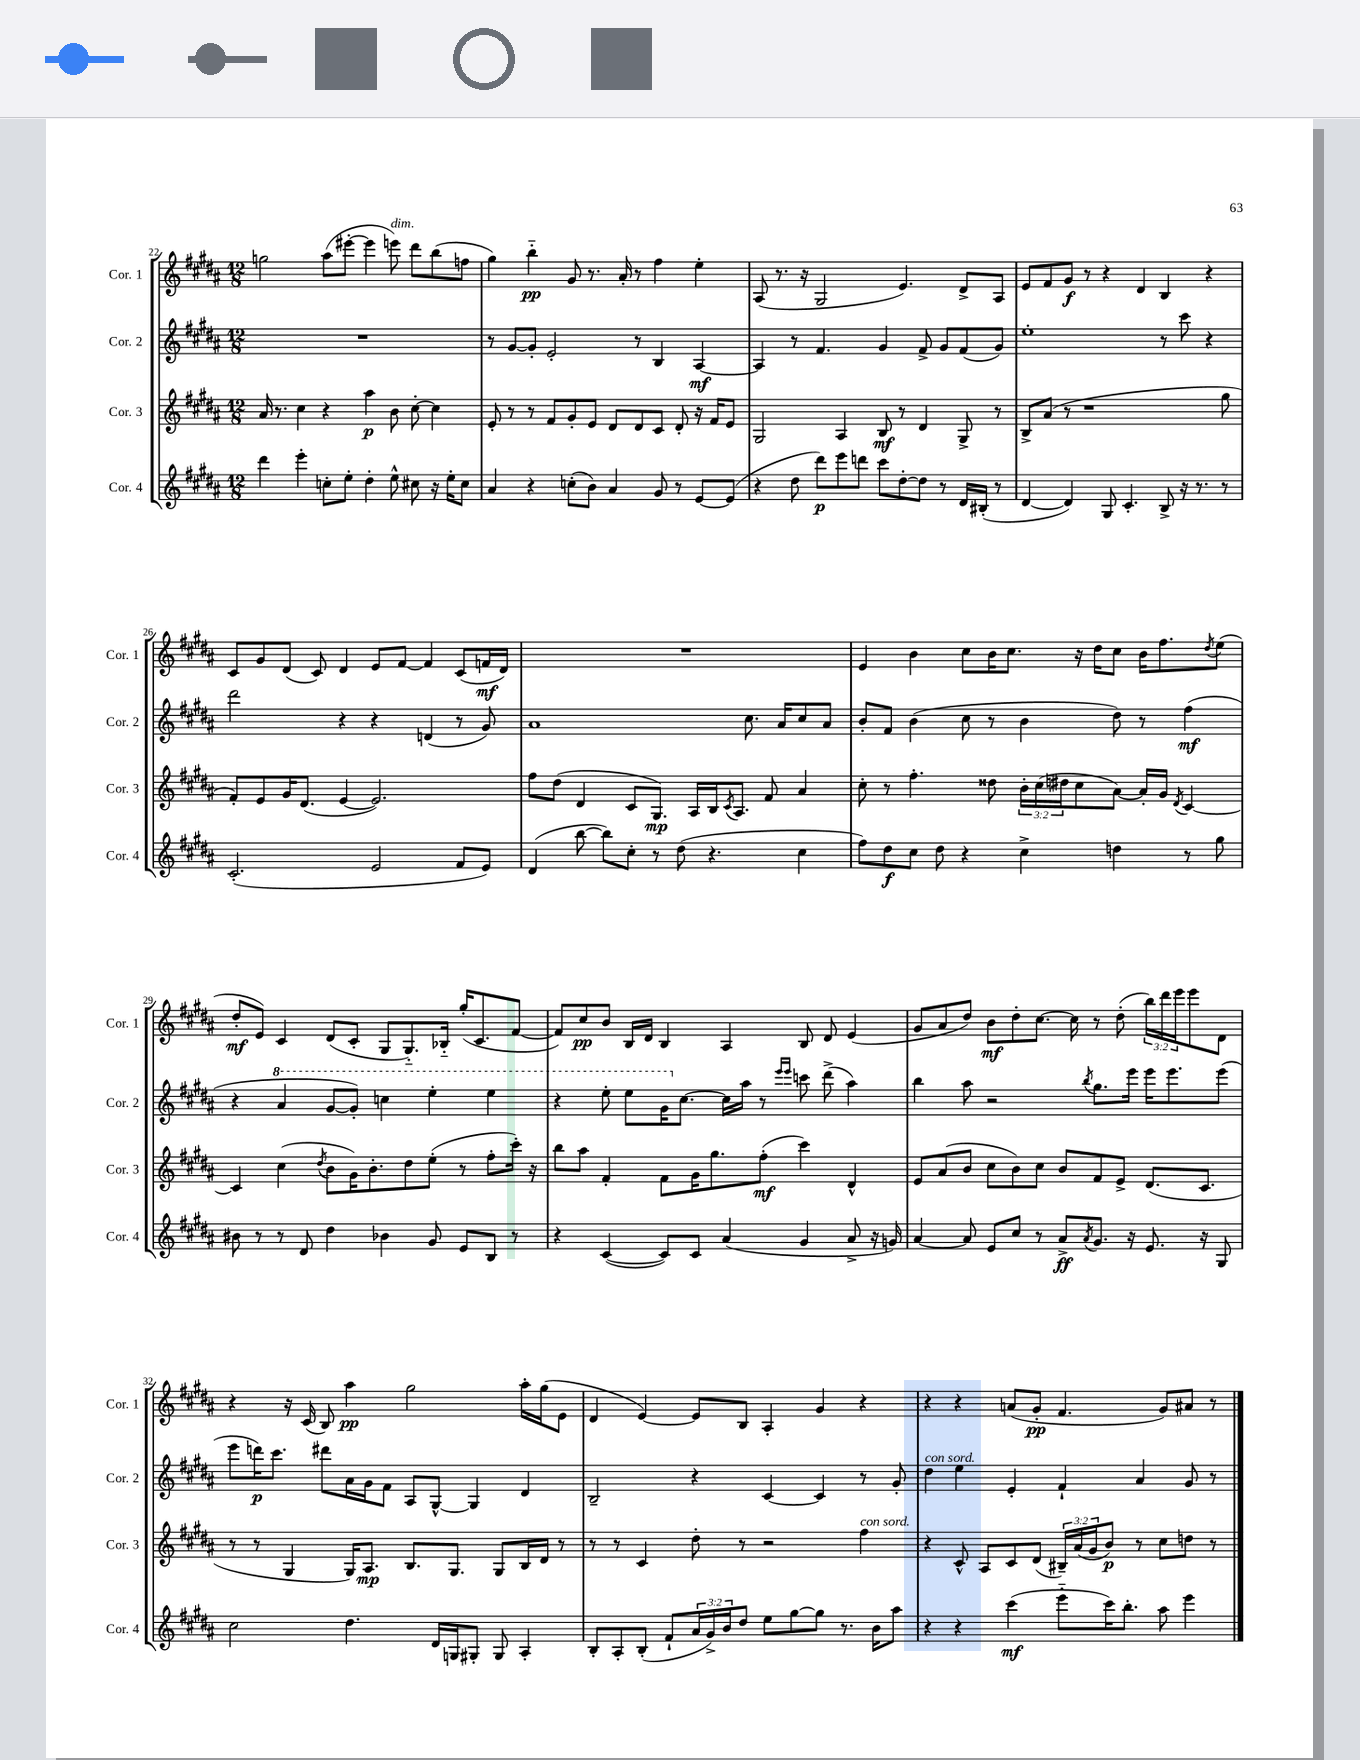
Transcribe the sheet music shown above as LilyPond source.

<<
\new StaffGroup <<
\new Staff = "s0" \with { instrumentName = "Cor. 1" shortInstrumentName = "Cor. 1" } {
    \clef treble \key b \major \numericTimeSignature \time 12/8 \override Staff.TupletNumber.text = #tuplet-number::calc-fraction-text
    g''2 ais''8( eis'''8~-. eis'''4 e'''8^\markup { \italic "dim." }) dis'''8 b''8( f''8 |
    gis''4) b''4-_\pp gis'8 r8. ais'16-. r8 fis''4 e''4-. |
    ais8( r8. r16 gis2 e'4.) dis'8-> ais8 |
    e'8 fis'8 gis'8\f r8 r4 dis'4 b4 r4 |
    cis'8 gis'8 dis'8( cis'8) dis'4 e'8 fis'8~ fis'4 cis'8( f'16\mf dis'16) |
    R1. |
    e'4 b'4 cis''8 b'16 cis''8. r16 dis''16 cis''8 b'16 fis''8. \acciaccatura { dis''8 } e''8( |
    dis''8-.\mf e'8) cis'4 dis'8( cis'8-. gis8 gis8.-_) bes16-_ gis''16-.( cis'8. fis'8~ |
    fis'8) cis''8\pp b'8 b16 dis'16 b4 ais4 b8 dis'8 e'4( |
    gis'8 ais'8 dis''8) b'8\mf dis''8-. cis''8.~ cis''16 r8 dis''8-.( \tuplet 3/2 { b''16) dis'''16 e'''16 } e'''8 dis'8 |
    r4 r16 cis'16( b8) ais''4\pp gis''2 ais''16-. gis''16( e'8 |
    dis'4 e'4~) e'8 b8 ais4-. gis'4 r4 |
    r4 r4 a'8( gis'8-.\pp fis'4. gis'8) ais'8 r8 \bar "|." |
}
\new Staff = "s1" \with { instrumentName = "Cor. 2" shortInstrumentName = "Cor. 2" } {
    \clef treble \key b \major \numericTimeSignature \time 12/8
    R1. |
    r8 gis'8~ gis'8-. e'2-. r8 b4 ais4~\mf |
    ais4 r8 fis'4. gis'4 fis'8-> gis'8 fis'8( gis'8) |
    e''1-. r8 cis'''8 r4 |
    dis'''2 r4 r4 d'4( r8 gis'8) |
    ais'1 cis''8. ais'16 cis''8 ais'8 |
    b'8-. fis'8 b'4( cis''8 r8 b'4 dis''8) r8 fis''4\mf( |
    r4 \ottava #1 ais''4 gis''8~ gis''8-.) c'''4 e'''4-. e'''4 |
    r4 e'''8-. e'''8 gis''16 \ottava #0 cis''8.~ cis''16 ais''16 r8 \grace { e'''16 e'''16 } c'''8 dis'''8->( ais''4) |
    b''4 ais''8 r2 \acciaccatura { b''8 } gis''8. e'''16 e'''16 e'''8. e'''8( |
    e'''8 d'''16\p) cis'''8. dis'''8 ais'16 gis'16 fis'8 ais8 gis8~-^ gis4 dis'4 |
    b2-- r4 cis'4~ cis'4 r8 gis'8-. |
    dis''4^\markup { \italic "con sord." } e''4 e'4-. fis'4-! ais'4 gis'8 r8 \bar "|." |
}
\new Staff = "s2" \with { instrumentName = "Cor. 3" shortInstrumentName = "Cor. 3" } {
    \clef treble \key b \major \numericTimeSignature \time 12/8 \override Staff.TupletNumber.text = #tuplet-number::calc-fraction-text
    ais'16 r8. cis''4 r4 ais''4\p b'8 cis''8~-. cis''4 |
    e'8-. r8 r8 fis'8 gis'8-. e'8 dis'8 dis'8 cis'8 dis'8-. r16 fis'16 e'8 |
    gis2 ais4 b8\mf r8 dis'4 gis8-> r8 |
    b8-> ais'8( r8 r1 gis''8 |
    fis'8-.) e'8 gis'16 dis'8.( e'4~ e'2.) |
    fis''8 dis''8( dis'4 cis'8 gis8.\mp) ais16 b16 \acciaccatura { cis'8 } ais8. fis'8 ais'4 |
    cis''8-. r8 fis''4.-. disis''8 \tuplet 3/2 { b'16-. cis''16( dis''16 } cis''8 ais'8~) ais'16-. gis'16 \acciaccatura { dis'8 } cis'4~ |
    cis'4 cis''4( \acciaccatura { dis''8 } b'8 gis'16) b'8.-. dis''8 e''8-.( r8 fis''8-. cis'''16-.) r16 |
    b''8 ais''8 fis'4-. fis'8 gis'16 gis''8. fis''8-.\mf( cis'''4) dis'4-^ |
    e'8 ais'8( b'8 cis''8 b'8) cis''8 b'8 fis'8 e'8-> dis'8.( cis'8. |
    r8 r8 gis4 gis16) ais8.\mp b8. gis8. gis8 b16 dis'16 r8 |
    r8 r8 cis'4 dis''8-. r8 r2 fis''4^\markup { \italic "con sord." } |
    r4 cis'8-^ ais8 cis'8 dis'8( \tuplet 3/2 { bis16--) ais'16( gis'16 } b'8\p) r8 cis''8 d''8 r8 \bar "|." |
}
\new Staff = "s3" \with { instrumentName = "Cor. 4" shortInstrumentName = "Cor. 4" } {
    \clef treble \key b \major \numericTimeSignature \time 12/8 \override Staff.TupletNumber.text = #tuplet-number::calc-fraction-text
    dis'''4 e'''4-. c''8-. e''8-. dis''4-. e''8-^ cis''8 r16 e''16-. cis''8 |
    ais'4 r4 c''8-.( b'8) ais'4 gis'8 r8 e'8~ e'8( |
    r4 dis''8 dis'''8\p) e'''8 d'''8 cis'''8 dis''8~-. dis''8 r8 dis'16 bis16-.( r8 |
    dis'4~ dis'4) gis8 cis'4.-. b8-> r16 r8. r8 |
    cis'2.-.( e'2 fis'8 e'8) |
    dis'4( b''8~ b''8) cis''8-. r8 dis''8( r4. cis''4 |
    fis''8) dis''8\f cis''8 dis''8 r4 cis''4-> d''4 r8 gis''8 |
    bis'8 r8 r8 dis'8 dis''4 bes'4 gis'8 e'8 b8 r8 |
    r4 cis'4~( cis'8) cis'8 ais'4( gis'4 ais'8-> r16 g'16) |
    ais'4~ ais'8 e'8 cis''8 r8 ais'8->\ff \acciaccatura { ais'8 } gis'8. r16 e'8. r16 gis8 |
    cis''2 dis''4. dis'16 g16 gis8-. gis8 ais4-. |
    b8-. ais8-. b8-.( fis'8-! \tuplet 3/2 { ais'16 gis'16->) b'16 } dis''8 e''8 gis''8~ gis''8 r8. b'16 ais''8 |
    r4 r4 cis'''4\mf( e'''8-_ cis'''16) b''8.-. ais''8 e'''4 \bar "|." |
}
>>
>>
\layout { \context { \Score currentBarNumber = #22 } }
